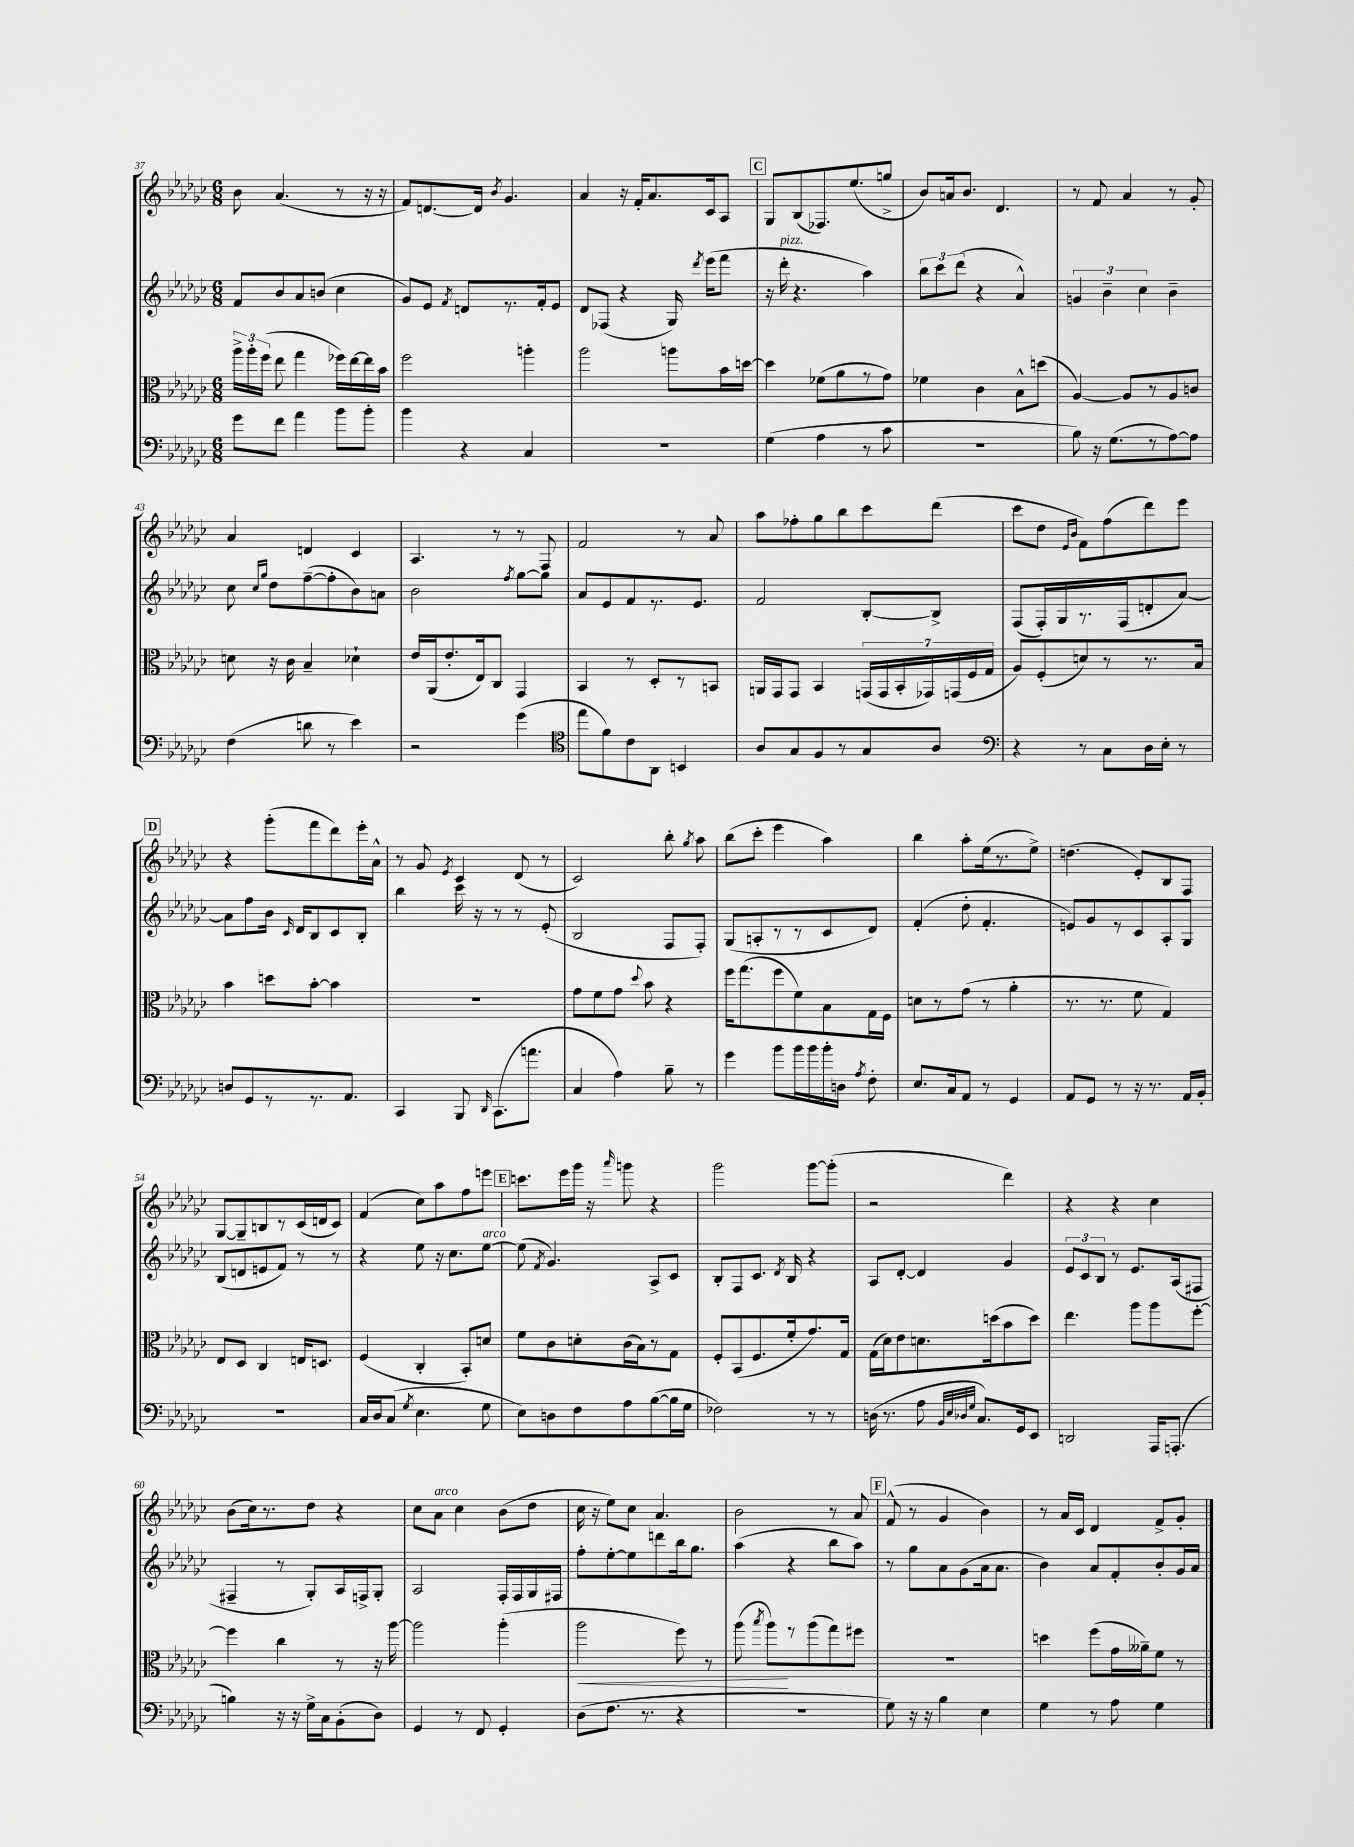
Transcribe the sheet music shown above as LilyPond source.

<<
\new StaffGroup <<
\new Staff = "s0" {
    \clef treble \key ges \major \numericTimeSignature \time 6/8
    \autoBeamOff bes'8 aes'4.( r8 r16 r16 |
    f'8[) d'8.~ d'16] \acciaccatura { bes'8 } ges'4. |
    aes'4 r16 f'16[-. aes'8. ces'16 aes8] |
    \mark \markup { \box "C" } ges8[ bes8( fes8.) ees''8.( g''8]-> |
    bes'8[) a'16 bes'8.] des'4. |
    r8 f'8 aes'4 r8 ges'8-. |
    aes'4 d'4 ces'4 |
    aes4. r8 r8 f8 |
    f'2 r8 aes'8 |
    aes''8[ fes''8-. ges''8 bes''8 ces'''8 des'''8]( |
    ces'''8[ des''8] \grace { ees'16[ bes'16] } f'8[) f''8( des'''8) ees'''8] |
    \mark \markup { \box "D" } r4 ges'''8[-.( f'''8 des'''8) ees'''16-. aes'16]-^ |
    r8 ges'8 \acciaccatura { ees'8 } ces'4 des'8( r8 |
    ces'2) bes''8-. \acciaccatura { ges''8 } aes''8 |
    bes''8[( ces'''8]-. ees'''4 aes''4) |
    bes''4 aes''8[-. ees''16( r8. ees''8]->) |
    d''4.( ees'8[-.) bes8 f8] |
    ges8[~ ges8-- b8 r8 ces'16( d'16 ces'8]) |
    f'4( ces''8[) aes''8 f''8 e'''8] |
    \mark \markup { \box "E" } c'''8.[ ees'''16 ges'''16] r16 \grace { aes'''16 } g'''8 r4 |
    ges'''2 ges'''8[~ ges'''8]-.( |
    r2 des'''4) |
    r4 r4 ces''4 |
    bes'8[( ces''16) r8. des''8] r4 |
    ces''8[ aes'8]^\markup { \italic "arco" } ces''4 bes'8[( des''8] |
    ces''16 r16 ees''8[) ces''8] aes'4. |
    bes'2 r8 aes'8 |
    \mark \markup { \box "F" } f'8-^( r8 ges'4 bes'4) |
    r8 aes'16[ ces'16] des'4 f'8[-> ges'8]-. \bar "|." |
}
\new Staff = "s1" {
    \clef treble \key ges \major \numericTimeSignature \time 6/8
    \autoBeamOff f'8[ bes'8 aes'8 b'8]( ces''4 |
    ges'8[) ees'8] \acciaccatura { f'8 } d'8[ r8. f'16-. ees'8] |
    des'8[ fes8]( r4 ges16) \acciaccatura { des'''8 } ees'''16[( f'''8] |
    \mark \markup { \box "C" } r16 des'''16-.^\markup { \italic "pizz." } r4. aes''4) |
    \tuplet 3/2 { bes''8[ ces'''8 des'''8]( } r4 aes'4-^) |
    \tuplet 3/2 { g'4 bes'4-- ces''4 } bes'4-- |
    ces''8 \grace { ces''16[ ges''16] } des''8[ f''8~--( f''8-. bes'8) a'8] |
    bes'2 \acciaccatura { f''8 } ges''8[~ ges''8] |
    aes'8[ ees'8 f'8 r8. ees'8.] |
    f'2 bes8[~-. bes8]-> |
    f8[( f16-.) ges16 r8. f16( d'8-. aes'8]~) |
    \mark \markup { \box "D" } aes'8[ f''8 bes'16] \grace { ces'16 } des'16[ bes8 ces'8 bes8]-. |
    bes''4 ces'''16 r16 r8 r8 ees'8-.( |
    bes2 f8[ f8]-.) |
    ges8[( a8-. r8 r8 ces'8 des'8]) |
    f'4-.( des''8-. f'4.-. |
    e'8[) ges'8 r8 ces'8 aes8-. ges8] |
    bes8[( d'8 e'8 f'8]) r8 r8 |
    r4 ees''8 r16 ces''8.[ ees''8]~^\markup { \italic "arco" } |
    \mark \markup { \box "E" } ees''8( \acciaccatura { f'8 } ges'4.) aes8[-> ces'8] |
    bes8[-. f8 ces'8.] \acciaccatura { des'8 } bes16 r4 |
    aes8[ des'8]~-. des'4 ges'4 |
    \tuplet 3/2 { ees'8[ ces'8 bes8] } r8 ees'8.[ aes16( fis8] |
    fis4-- r8 ges8[-.) aes16 f16-> ges8]-. |
    aes2 f16[-. f16 ges16 fis16] |
    f''8[-. ees''8~-. ees''8 d'''8 bes''16 ges''8.] |
    aes''4( r4 bes''8[ aes''8]) |
    \mark \markup { \box "F" } r8 ges''8[ aes'8 ges'8( aes'16 aes'8.] |
    bes'4) aes'8[ f'8-. bes'8-. ges'16 aes'16] \bar "|." |
}
\new Staff = "s2" {
    \clef alto \key ges \major \numericTimeSignature \time 6/8
    \autoBeamOff \tuplet 3/2 { aes''16[-> aes''16-. f''16]( } ees''8 ges''4 fes''16[) ees''16~ ees''16 bes'16] |
    f''2 a''4-. |
    aes''2 a''8[ bes'16 d''16]~ |
    \mark \markup { \box "C" } d''4 fes'8[( aes'8 r8 ges'8]) |
    fes'4 ces'4 bes8[-^ d''8]( |
    aes4~) aes8[ r8 aes8 c'8] |
    d'8 r16 ces'16 bes4-- des'4-! |
    ees'16[ aes,16( ees'8.-. ees16) ces8] ges,4 |
    bes,4 r8 des8[-. r8 b,8] |
    a,16[ ges,16 ges,8] bes,4 \tuplet 7/4 { g,16[( g,16 bes,16-. ges,16) g,16( f16 ges16] } |
    aes8[) f8-.( d'8) r8 r8. bes16] |
    \mark \markup { \box "D" } bes'4 d''8[ bes'8]~-. bes'4 |
    R2. |
    ges'8[ f'8 ges'8] \appoggiatura { des''8 } bes'8 r4 |
    f''16[ ges''8.( f''8 f'8) bes8 ges16 f16] |
    d'8[ r8 ges'8]( r8 aes'4-. |
    r8. r8. f'8 ges4) |
    ees8[ des8] ces4 e16[ d8.] |
    f4( ces4-. bes,8[-.) d'8] |
    \mark \markup { \box "E" } f'8[ ces'8 d'8-. ces'16( bes16) r8 ges8] |
    f8[-. bes,8( f8. f'16-. ges'8.) ges16] |
    ges16[( des'16) ees'8 d'8. d''16( bes'8 d''8]) |
    ees''4. aes''8[ aes''8 f''8]~-. |
    f''4 ces''4 r8 r16 aes''16~ |
    aes''2 aes''4-.( |
    aes''2\< f''8) r8 |
    aes''8( \acciaccatura { bes''8 } aes''8[\!) r8 aes''8( ges''8) fis''8] |
    \mark \markup { \box "F" } R2. |
    d''4 f''8[( ges'16 aeses'16--) f'8] r8 \bar "|." |
}
\new Staff = "s3" {
    \clef bass \key ges \major \numericTimeSignature \time 6/8
    \autoBeamOff ges'8[ f'8] aes'4 bes'8[ bes'8]-. |
    bes'4 r4 ces4 |
    R2. |
    \mark \markup { \box "C" } ges4( aes4 r8 ces'8 |
    R2. |
    bes8) r16 ges8.[( r8 aes8~) aes8] |
    f4( d'8 r8 ees'4) |
    r2 ges'4( |
    \clef tenor ees''8[ f'8) ces'8 aes,8] b,4 |
    aes8[ ges8 f8 r8 ges8 aes8] |
    \clef bass r4 r8 ces8[ des16 ees16]-. r8 |
    \mark \markup { \box "D" } d8[ ges,8 r8 r8. aes,8.] |
    ces,4 bes,,8 \grace { des,16 } ces,8.[( a'8.] |
    ces4 aes4) bes8-- r8 |
    ges'4 bes'8[ bes'16 bes'16 bes'16-. d16] \acciaccatura { aes8 } f8-. |
    ees8.[ ces16 aes,8] r8 ges,4 |
    aes,8[ ges,8] r8 r16 r8. aes,16[ bes,16]-. |
    R2. |
    ces16[ des16 ces8]( \acciaccatura { ges8 } ees4. ges8 |
    \mark \markup { \box "E" } ees8[) d8 f8 aes8 bes8~( bes16 ges16] |
    fes2) r8 r8 |
    d16( r8. aes8 \grace { bes,32[ ees32 des32 ges32] } ces8.[) ges,16 ees,8] |
    d,2 aes,,16[ a,,8.]-.( |
    b4) r16 r16 ges16[-> ces16 bes,8-.( des8]) |
    ges,4 r8 f,8 ges,4-. |
    des8[( f8.] r8. r4 |
    R2. |
    \mark \markup { \box "F" } ges8) r16 r16 bes4 ees4 |
    ges4 r8 aes8 ges4 \bar "|." |
}
>>
>>
\layout { \context { \Score currentBarNumber = #37 } }
